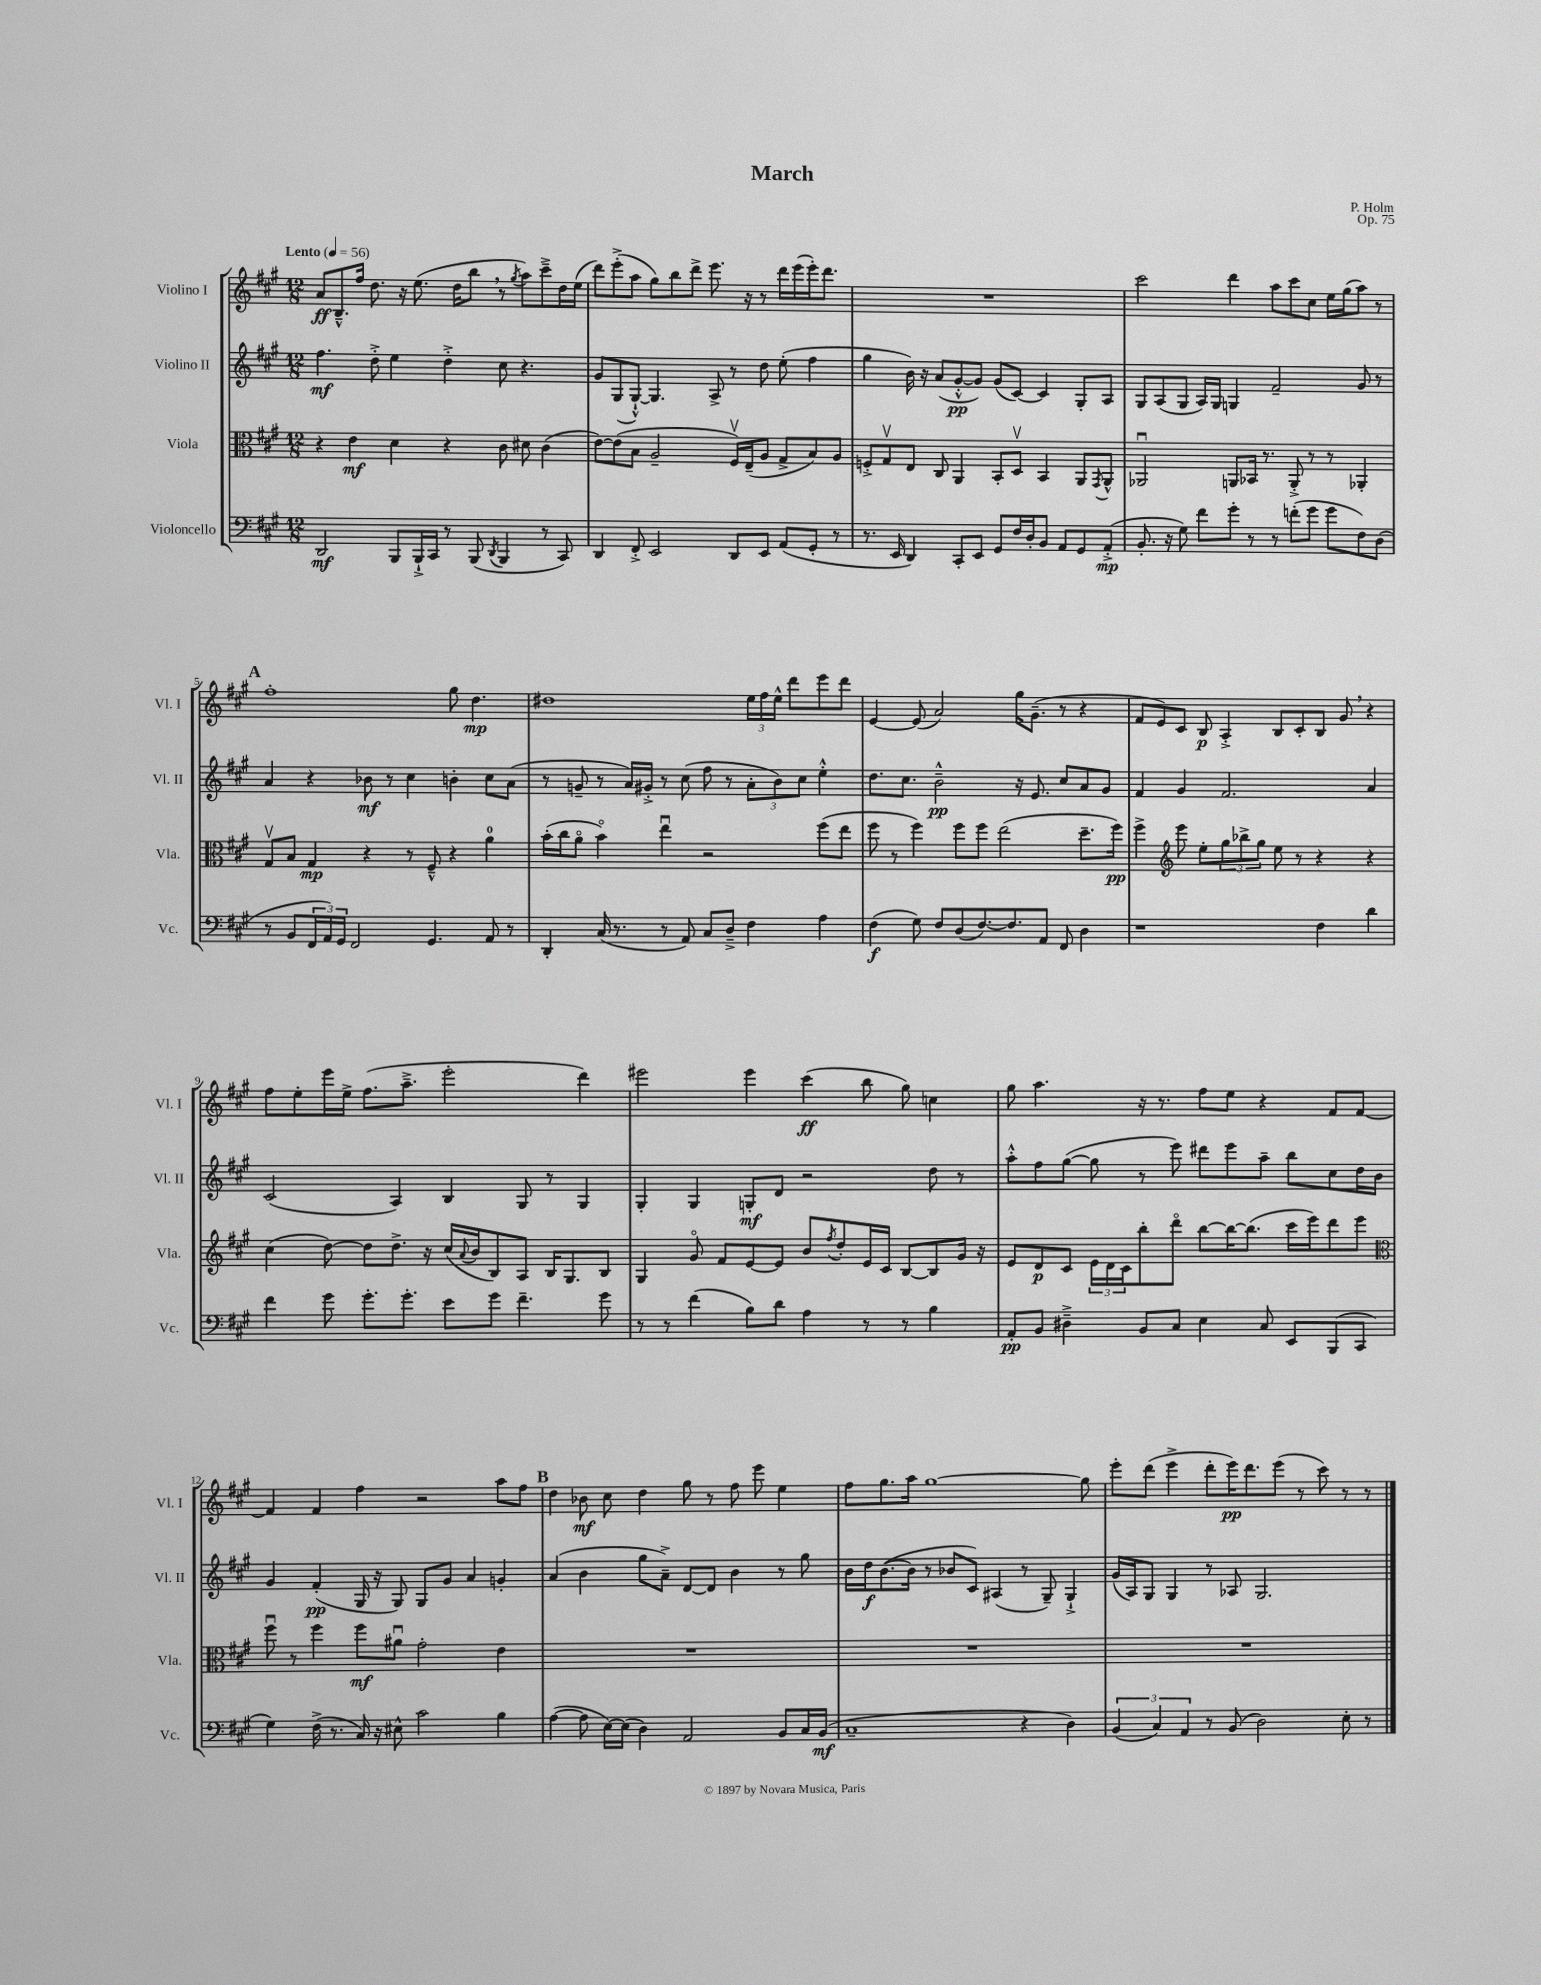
\header { title = "March" composer = "P. Holm" opus = "Op. 75" }
<<
\new StaffGroup <<
\new Staff = "s0" \with { instrumentName = "Violino I" shortInstrumentName = "Vl. I" } {
    \clef treble \key a \major \numericTimeSignature \time 12/8 \tempo "Lento" 4 = 56
    a'8\ff b8.---^ fis''16 d''8. r16 e''8.( d''16 b''8 \breathe r8 \acciaccatura { gis''8 } a''8) cis'''8---> d''16 e''16( |
    d'''8) e'''8-.->( a''8 gis''8) b''8 d'''8-> e'''8. r16 r8 d'''16 e'''16( e'''16-.) d'''8. |
    R1. |
    cis'''2 d'''4 a''8 cis'''8 cis''8 e''16 gis''16( a''8) r8 |
    \mark \markup { \bold "A" } fis''1-. gis''8 d''4.\mp |
    dis''1 \tuplet 3/2 { e''16 fis''16 e''16-^ } d'''8 e'''8 d'''8 |
    e'4~ e'8( a'2) gis''16 gis'8.--( r8 r4 |
    fis'8 e'8) cis'8 b8\p a4-.-> b8 cis'8-. b8 gis'8 \breathe r4 |
    fis''8 e''8-. e'''16 e''16-> fis''8.( a''8.---> e'''2-. d'''4) |
    eis'''2 eis'''4 cis'''4\ff( b''8 gis''8) c''4 |
    gis''8 a''4. r16 r8. fis''8 e''8 r4 fis'8 fis'8~ |
    fis'4 fis'4 fis''4 r2 a''8 fis''8 |
    \mark \markup { \bold "B" } d''4 bes'8\mf cis''8 d''4 gis''8 r8 fis''8 e'''8 e''4 |
    fis''8 gis''8. a''16 gis''1~ gis''8 |
    e'''8-. d'''8( e'''4-> d'''8-. e'''16\pp) d'''8. e'''8( r8 cis'''8) r8 r8 \bar "|." |
}
\new Staff = "s1" \with { instrumentName = "Violino II" shortInstrumentName = "Vl. II" } {
    \clef treble \key a \major \numericTimeSignature \time 12/8
    fis''4.\mf d''8-.-> e''4 d''4-.-> cis''8 r4. |
    gis'8 gis8( gis8~-!-^) gis4. a8-> r8 d''8 e''8-.( fis''4 |
    gis''4 b'16) r16 a'8( gis'8~-.-^\pp gis'8) gis'8( cis'8~) cis'4 gis8-. a8 |
    gis8 a8( gis8 a16) gis16 g4 fis'2-- gis'8 r8 |
    \mark \markup { \bold "A" } a'4 r4 bes'8\mf r8 cis''4 b'4-. cis''8 a'8( |
    r8 g'8-- r8 a'16) gis'16-.-> r8 cis''8( fis''8 r8 \tuplet 3/2 { a'8-. b'8) cis''8 } e''4-.-^ |
    d''8. cis''8. b'2---^\pp r16 e'8. cis''8 a'8 gis'8 |
    fis'4 gis'4 fis'2. a'4 |
    cis'2( a4) b4 gis8 r8 gis4 |
    gis4-. gis4 g8-.\mf d'8 r2 d''8 r8 |
    a''8-.-^ fis''8 gis''8~( gis''8 r8 e'''8) dis'''8 e'''8 a''8-- b''8 cis''8 d''16 b'16 |
    gis'4 fis'4-.\pp( gis16 r16 gis8) gis8 gis'8 a'4 g'4-. |
    \mark \markup { \bold "B" } a'4( b'4 gis''8 a'8--->) d'8~ d'8 b'4 r8 gis''8 |
    b'16 d''16\f b'8.~( b'16 r8 bes'8 cis'8) ais4( r8 gis8--) gis4-!-> |
    gis'16( a16) gis8 gis4 r8 aes8 gis2. \bar "|." |
}
\new Staff = "s2" \with { instrumentName = "Viola" shortInstrumentName = "Vla." } {
    \clef alto \key a \major \numericTimeSignature \time 12/8
    r4 e'4\mf d'4 r4 cis'8 dis'8 cis'4( |
    e'8~) e'8( b8 a2-- fis16\upbow) e16--( a8 gis8-> b8) a8 |
    f8-.-> gis8\upbow e8 cis8 a,4 b,8-. d8\upbow b,4 a,8 \acciaccatura { gis,8 } a,8-^ |
    aes,2\downbow a,8 bes,16 r8. a,8-.-> r8 r8 aes,4-. |
    \mark \markup { \bold "A" } gis8\upbow b8 gis4\mp r4 r8 fis8---^ r4 a'4-0 |
    b'16-.( cis''16 a'8\flageolet b'4\flageolet) e''4\downbow r2 fis''8( e''8 |
    fis''8 r8 fis''4) fis''8 fis''8 e''2( d''8.-- fis''16\pp) |
    fis''4-> \clef treble e'''8 e''8-. \tuplet 3/2 { gis''8 bes''8-> gis''8 } e''8 r8 r4 r4 |
    cis''4( d''8~) d''8 d''8.-> r16 cis''16( \appoggiatura { a'8 } b'16 b8) a8 b16 gis8. b8 |
    gis4 gis'8\flageolet fis'8 e'8~ e'8 b'8 \acciaccatura { fis''8 } d''8-. e'16 cis'16 b8~ b8 gis'16 r16 |
    e'8 d'8\p cis'8 \tuplet 3/2 { e'16 d'16 cis'16 } b''8-. d'''8\flageolet b''8~ b''16~ b''8.( cis'''16 e'''16) d'''8 e'''8 |
    \clef alto fis''8\downbow r8 fis''4 fis''8\mf ais'8\downbow gis'2-. e'4 |
    \mark \markup { \bold "B" } R1. |
    R1. |
    R1. \bar "|." |
}
\new Staff = "s3" \with { instrumentName = "Violoncello" shortInstrumentName = "Vc." } {
    \clef bass \key a \major \numericTimeSignature \time 12/8
    d,2\mf b,,8 b,,16-!-> cis,16 r8 b,,8( \acciaccatura { d,8 } b,,4 r8 cis,8) |
    d,4 fis,8-.-> e,2 d,8 e,8 a,8( gis,8-. r8 |
    r8. e,16 d,4) cis,8-. e,8 gis,8 fis16 d16-. b,8 a,8 gis,8 a,8-.->\mp( |
    b,8.-. r16 gis8) fis'8 gis'8-. r8 r8 f'8-.( gis'8 gis'8 fis8) d8( |
    \mark \markup { \bold "A" } r8 b,8 \tuplet 3/2 { fis,16 a,16) gis,16 } fis,2 gis,4. a,8 r8 |
    d,4-. cis16( r8. r8 a,8) cis8 d8---> fis4 a4 |
    fis4\f( gis8) fis8 d8( fis8.~) fis8. a,8 fis,8 d4 |
    r1 fis4 d'4 |
    fis'4 gis'8 gis'8.-. gis'8.-. e'8 gis'8 fis'4.-- gis'8 |
    r8 r8 fis'4( b8) d'8 a4 r8 r8 b4 |
    a,8-.\pp b,8 dis4---> b,8 cis8 e4 cis8 e,8 b,,8( cis,8 |
    gis4) fis16->( r8. cis16) r16 eis8-^ cis'2 b4 |
    \mark \markup { \bold "B" } a4~( a8 e16~) e16( d4) a,2 b,8 cis16 b,16\mf( |
    cis1-- r4 d4) |
    \tuplet 3/2 { b,4( cis4) a,4 } r8 b,8( d2) e8-. r8 \bar "|." |
}
>>
>>
